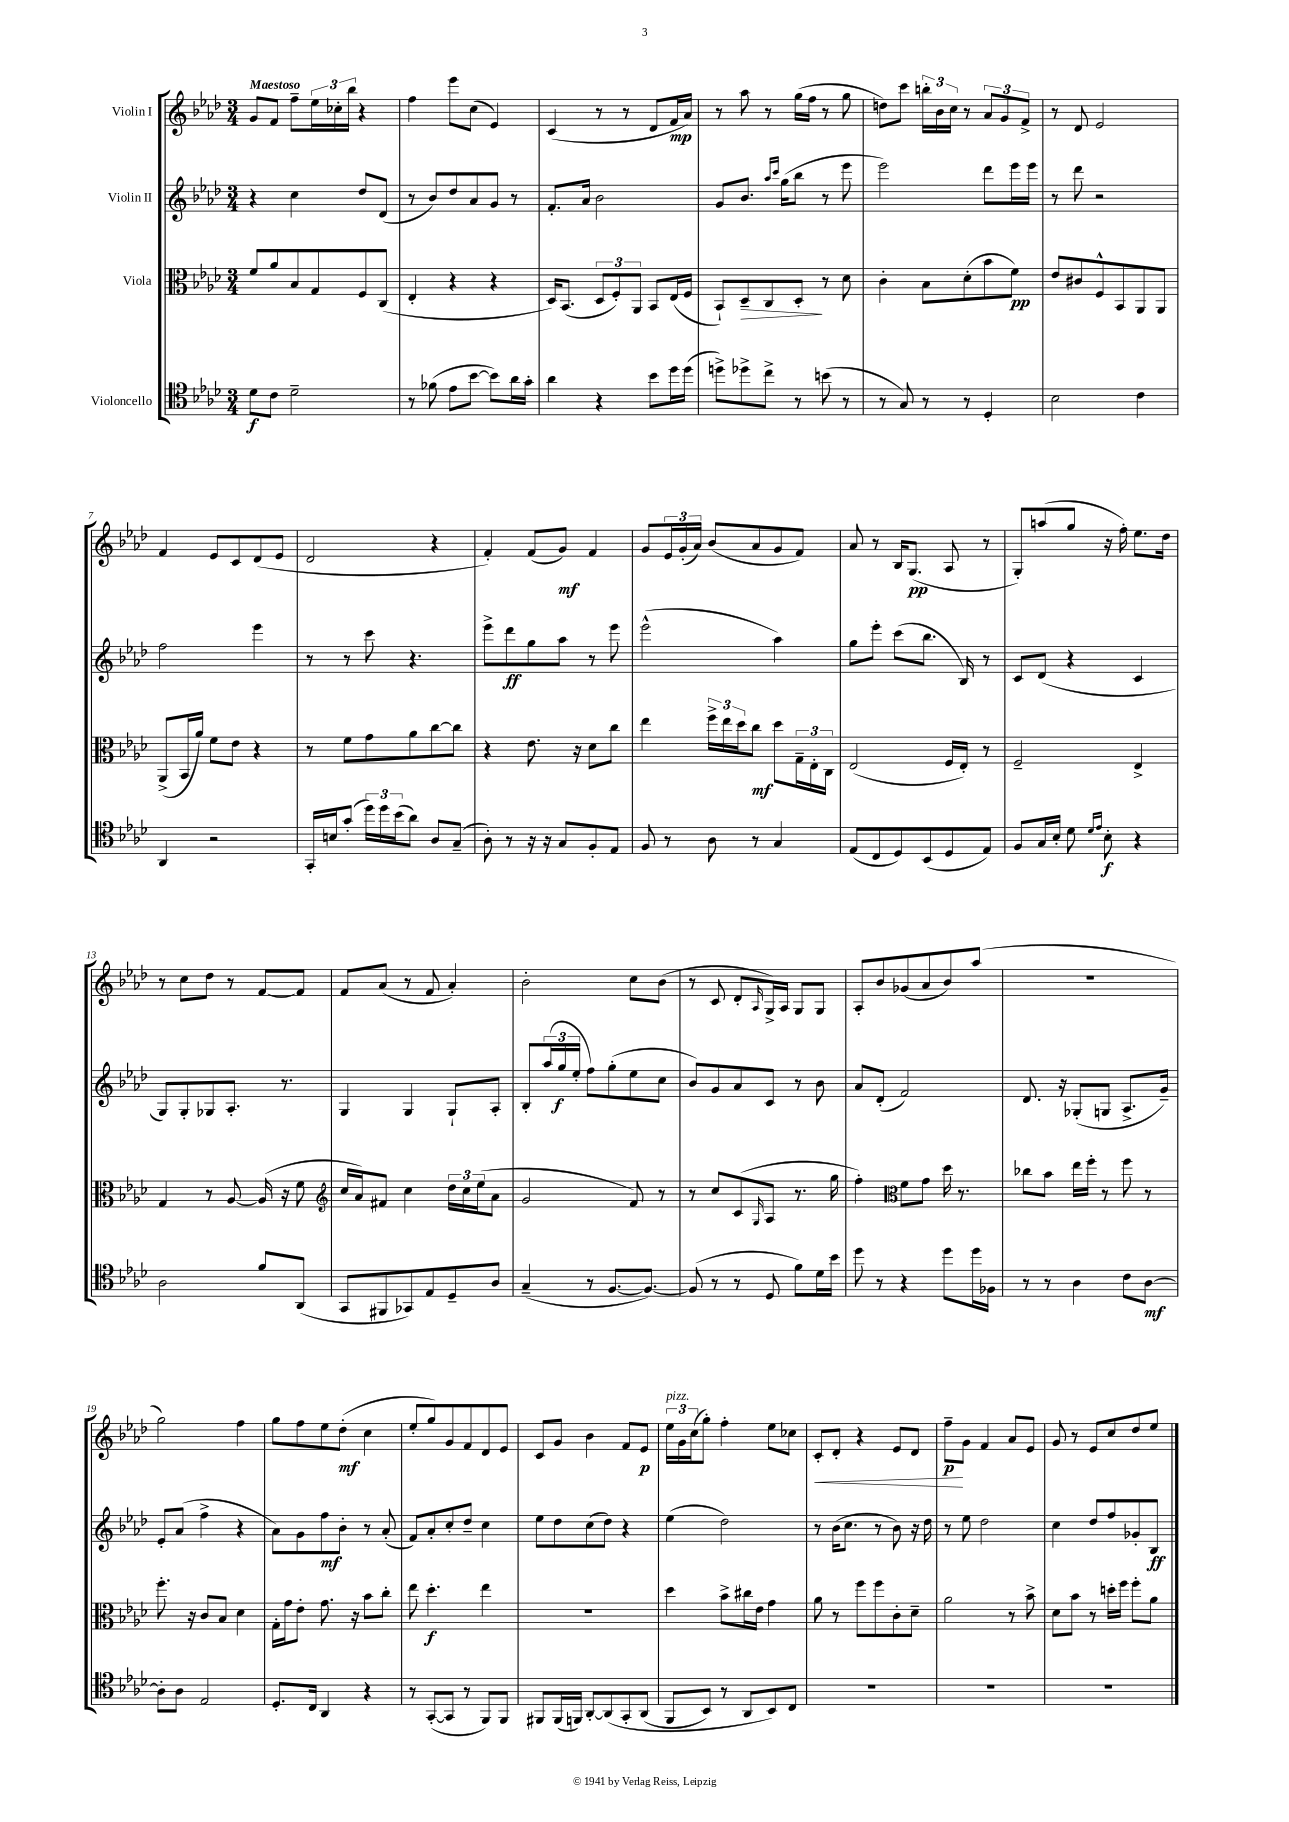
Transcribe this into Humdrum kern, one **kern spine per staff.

**kern	**dynam	**kern	**dynam	**kern	**dynam	**kern	**dynam
*part4	*part4	*part3	*part3	*part2	*part2	*part1	*part1
*staff4	*staff4	*staff3	*staff3	*staff2	*staff2	*staff1	*staff1
*I"Violoncello	*	*I"Viola	*	*I"Violin II	*	*I"Violin I	*
*clefC4	*	*clefC3	*	*clefG2	*	*clefG2	*
*k[b-e-a-d-]	*	*k[b-e-a-d-]	*	*k[b-e-a-d-]	*	*k[b-e-a-d-]	*
*M3/4	*	*M3/4	*	*M3/4	*	*M3/4	*
=1	=1	=1	=1	=1	=1	=1	=1
!	!	!	!	!	!	!LO:TX:a:B:t=Maestoso	!
8d-\L	f	8f/L	.	4r	.	8g/L	.
8c\J	.	8a-/	.	.	.	8f/J	.
2d-~\	.	8B-/	.	4cc\	.	8ff~\L	.
.	.	8G/	.	.	.	24ee-\L	.
.	.	.	.	.	.	24cc-X'\	.
.	.	.	.	.	.	24bb-\JJ	.
.	.	8F/	.	8dd-/L	.	4r	.
.	.	(8C/J	.	(8d-/J	.	.	.
=2	=2	=2	=2	=2	=2	=2	=2
8r	.	4E-'/	.	8r	.	4ff\	.
(8f-X\	.	.	.	8b-/L)	.	.	.
8e-\L	.	4r	.	8dd-/	.	8eee-\L	.
[8b-\J	.	.	.	8a-/	.	(8cc\J	.
8b-\L])	.	4r	.	8g/J	.	4e-/)	.
16a-\L	.	.	.	8r	.	.	.
16g'\JJ	.	.	.	.	.	.	.
=3	=3	=3	=3	=3	=3	=3	=3
4a-\	.	16D-/KL)	.	8.f'/L	.	(4c/	.
.	.	(8.BB-/J	.	.	.	.	.
.	.	.	.	16a-/Jk	.	.	.
4r	.	12D-/L	.	2b-\	.	8r	.
.	.	12F'/)	.	.	.	.	.
.	.	.	.	.	.	8r	.
.	.	12AA-/J	.	.	.	.	.
8b-\L	.	8BB-/L	.	.	.	8d-/L	.
16dd-\L	.	(16E-/L	.	.	.	16f/L	mp
(16dd-\JJ	.	16F/JJ	.	.	.	16a-/JJ)	.
=4	=4	=4	=4	=4	=4	=4	=4
8ddn^\L)	.	8BB-`/L)	.	8g/L	.	8r	.
!	!	!	!LO:HP:b	!	!	!	!
8dd-X^\	.	8D-~/	>	8.b-/J	.	8aa-\	.
8cc^\J	.	8C/	.	.	.	8r	.
.	.	.	.	16qqaa-/LL	.	.	.
.	.	.	.	16qqccc/JJ	.	.	.
.	.	.	.	(16gg\KL	.	.	.
8r	.	8D-'/J	.	8bb-\J	.	(16gg\LL	.
.	.	.	.	.	.	16ff\JJ	.
(8bn\	.	8r	]	8r	.	8r	.
8r	.	8d-\	.	8eee-\	.	8gg\	.
=5	=5	=5	=5	=5	=5	=5	=5
8r	.	4c'\	.	2eee-\)	.	8ddn\L)	.
8G/)	.	.	.	.	.	8ccc\J	.
8r	.	8B-\L	.	.	.	24bbn'\LL	.
.	.	.	.	.	.	24b-\	.
.	.	.	.	.	.	24cc\JJ	.
8r	.	(8d-'\	.	.	.	8r	.
4D-'/	.	8b-\	.	8ddd-\L	.	12a-/L	.
.	.	.	.	.	.	12g/	.
.	.	8f\J)	pp	16eee-\L	.	.	.
.	.	.	.	.	.	12f^/J	.
.	.	.	.	16eee-\JJ	.	.	.
=6	=6	=6	=6	=6	=6	=6	=6
2B-\	.	8e-/L	.	8r	.	8r	.
.	.	8c#X/	.	8ddd-\	.	8d-/	.
.	.	8F^^/	.	2r	.	2e-/	.
.	.	8BB-/	.	.	.	.	.
4c\	.	8AA-/	.	.	.	.	.
.	.	8AA-/J	.	.	.	.	.
!!LO:LB:g=z
=7	=7	=7	=7	=7	=7	=7	=7
4AA-/	.	(8AA-^/L	.	2ff\	.	4f/	.
.	.	16BB-/L	.	.	.	.	.
.	.	16a-/JJ)	.	.	.	.	.
2r	.	8f\L	.	.	.	8e-/L	.
.	.	8e-\J	.	.	.	8c/	.
.	.	4r	.	4eee-\	.	(8d-/	.
.	.	.	.	.	.	8e-/J	.
=8	=8	=8	=8	=8	=8	=8	=8
16GG'/LL	.	8r	.	8r	.	2d-/	.
16Bn/J	.	.	.	.	.	.	.
(8g'/J	.	8f\L	.	8r	.	.	.
24dd-\LL)	.	8g\	.	8ccc\	.	.	.
24dd-\	.	.	.	.	.	.	.
(24b-\J	.	.	.	.	.	.	.
8a-\J)	.	8a-\	.	4.r	.	.	.
8A-/L	.	[8cc\	.	.	.	4r	.
(8G~/J	.	8cc\J]	.	.	.	.	.
=9	=9	=9	=9	=9	=9	=9	=9
8A-'\)	.	4r	.	8eee-^\L	.	4f'/)	.
8r	.	.	.	8ddd-\	ff	.	.
16r	.	8.e-\	.	8gg\	.	(8f/L	.
16r	.	.	.	.	.	.	.
8G/L	.	.	.	8aa-\J	.	8g/J)	mf
.	.	16r	.	.	.	.	.
8F'/	.	8d-\L	.	8r	.	4f/	.
8E-/J	.	8cc\J	.	8eee-\	.	.	.
=10	=10	=10	=10	=10	=10	=10	=10
8F/	.	4ee-\	.	(2eee-^^\	.	8g/L	.
8r	.	.	.	.	.	24e-/L	.
.	.	.	.	.	.	(24g'/	.
.	.	.	.	.	.	24a-/JJ)	.
8A-\	.	24ff^\LL	.	.	.	(8b-/L	.
.	.	24ee-\	.	.	.	.	.
.	.	24dd-\J	.	.	.	.	.
8r	.	8cc\J	mf	.	.	8a-/	.
4G/	.	8dd-\L	.	4aa-\)	.	8g/	.
.	.	24G~\L	.	.	.	8f/J)	.
.	.	24E-'\	.	.	.	.	.
.	.	24C\JJ	.	.	.	.	.
=11	=11	=11	=11	=11	=11	=11	=11
(8E-/L	.	(2E-/	.	8gg\L	.	8a-/	.
8C/	.	.	.	8eee-'\J	.	8r	.
8D-/)	.	.	.	(8ccc\L	.	16B-/KL	.
.	.	.	.	.	.	(8.G/J	pp
(8BB-/	.	.	.	8.bb-\J	.	.	.
8D-/	.	16F/LL	.	.	.	8A-/	.
.	.	16E-'/JJ)	.	16B-/)	.	.	.
8E-/J)	.	8r	.	8r	.	8r	.
=12	=12	=12	=12	=12	=12	=12	=12
8F/L	.	2F~/	.	8c/L	.	8G'/L)	.
16G/L	.	.	.	(8d-/J	.	(8aan/	.
16B-'/JJ	.	.	.	.	.	.	.
8d-\	.	.	.	4r	.	8gg/J	.
16qqd-/LL	.	.	.	.	.	.	.
16qqe-/JJ	.	.	.	.	.	.	.
8B-'\	f	.	.	.	.	16r	.
.	.	.	.	.	.	16ff'\)	.
4r	.	4E-^/	.	4c/	.	8.ee-\L	.
.	.	.	.	.	.	16dd-\Jk	.
!!LO:LB:g=z
=13	=13	=13	=13	=13	=13	=13	=13
2A-\	.	4G/	.	8G/L)	.	8r	.
.	.	.	.	8G'/	.	8cc\L	.
.	.	8r	.	8G-X/	.	8dd-\J	.
.	.	[8A-/	.	8.A-'/J	.	8r	.
8f/L	.	(16A-/]	.	.	.	[8f/L	.
.	.	16r	.	8.r	.	.	.
(8AA-/J	.	8f\	.	.	.	8f/J]	.
=14	=14	=14	=14	=14	=14	=14	=14
*	*	*clefG2	*	*	*	*	*
8GG/L	.	16cc/LL	.	4G/	.	8f/L	.
.	.	16a-/J)	.	.	.	.	.
8FF#X/	.	8f#X/J	.	.	.	(8a-/J	.
8GG-X/)	.	4cc\	.	4G/	.	8r	.
8E-/	.	.	.	.	.	8f/	.
8D-~/	.	24dd-\LL	.	8G`/L	.	4a-'/)	.
.	.	24cc\	.	.	.	.	.
.	.	(24ee-\J	.	.	.	.	.
8A-/J	.	8a-\J	.	8A-'/J	.	.	.
=15	=15	=15	=15	=15	=15	=15	=15
(4G~/	.	2g/	.	8B-'/L	.	2b-'\	.
.	.	.	.	(24aa-/L	.	.	.
.	.	.	.	24gg/	f	.	.
.	.	.	.	24ee-'/JJ	.	.	.
8r	.	.	.	8ff\L)	.	.	.
[8.F/L	.	.	.	(8gg'\	.	.	.
.	.	8f/)	.	8ee-\	.	8cc\L	.
8.F/J_)	.	.	.	.	.	.	.
.	.	8r	.	8cc\J	.	(8b-\J	.
=16	=16	=16	=16	=16	=16	=16	=16
(8F/]	.	8r	.	8b-/L)	.	8r	.
8r	.	8cc/L	.	8g/	.	8c/	.
8r	.	(8c/	.	8a-/	.	8d-'/L	.
.	.	16qqG/	.	.	.	16qqA-/	.
8D-/	.	8A-/J	.	8c/J	.	16G^/L)	.
.	.	.	.	.	.	16A-/JJ	.
8f\L)	.	8.r	.	8r	.	8G/L	.
16d-\L	.	.	.	8b-\	.	8G/J	.
16b-\JJ	.	16gg\	.	.	.	.	.
=17	=17	=17	=17	=17	=17	=17	=17
8dd-\	.	4ff'\)	.	8a-/L	.	8A-'/L	.
8r	.	.	.	(8d-'/J	.	8b-/	.
*	*	*clefC3	*	*	*	*	*
4r	.	8f\L	.	2f/)	.	(8g-X/	.
.	.	8g\J	.	.	.	8a-/	.
8dd-\L	.	16dd-\	.	.	.	8b-/)	.
.	.	8.r	.	.	.	.	.
16dd-\L	.	.	.	.	.	(8aa-/J	.
16F-X\JJ	.	.	.	.	.	.	.
=18	=18	=18	=18	=18	=18	=18	=18
8r	.	8cc-X\L	.	8.d-/	.	2.r	.
8r	.	8b-\J	.	.	.	.	.
.	.	.	.	16r	.	.	.
4A-\	.	16ee-\LL	.	(8G-X'/L	.	.	.
.	.	16ff'\JJ	.	.	.	.	.
.	.	8r	.	8Gn/J	.	.	.
8c\L	.	8ff\	.	8.A-^/L	.	.	.
[8A-\J	mf	8r	.	.	.	.	.
.	.	.	.	16g~/Jk)	.	.	.
!!LO:LB:g=z
=19	=19	=19	=19	=19	=19	=19	=19
8A-'\L]	.	8.ff'\	.	8e-'/L	.	2gg\)	.
8A-\J	.	.	.	(8a-/J	.	.	.
.	.	16r	.	.	.	.	.
2E-/	.	8c/L	.	4ff^\	.	.	.
.	.	8B-/J	.	.	.	.	.
.	.	4d-\	.	4r	.	4ff\	.
=20	=20	=20	=20	=20	=20	=20	=20
8.D-'/L	.	16G'\LL	.	8a-\L)	.	8gg\L	.
.	.	16g\J	.	.	.	.	.
.	.	8e-'\J	.	8g\	.	8ff\	.
16C/Jk	.	.	.	.	.	.	.
4AA-/	.	8.g\	.	8ff\	mf	8ee-\	.
.	.	.	.	8b-'\J	.	(8dd-'\J	mf
.	.	16r	.	.	.	.	.
4r	.	8b-\L	.	8r	.	4cc\	.
.	.	8cc'\J	.	(8a-'/	.	.	.
=21	=21	=21	=21	=21	=21	=21	=21
8r	.	8ee-\	.	8f/L)	.	8ee-'/L	.
([8GG'/L	.	4.dd-'\	f	8a-'/	.	8gg/)	.
8GG/J]	.	.	.	8cc'/	.	8g/	.
8r	.	.	.	8dd-~/J	.	8f/	.
8FF/L)	.	4ee-\	.	4cc\	.	8d-/	.
8FF/J	.	.	.	.	.	8e-/J	.
=22	=22	=22	=22	=22	=22	=22	=22
8FF#X/L	.	2.r	.	8ee-\L	.	8c/L	.
(16FF#/L	.	.	.	8dd-\	.	8g/J	.
16FFn/JJ)	.	.	.	.	.	.	.
[8AA-'/L	.	.	.	(8cc\	.	4b-\	.
(8AA-/]	.	.	.	8dd-\J)	.	.	.
8GG'/	.	.	.	4r	.	8f/L	.
(8AA-/J	.	.	.	.	.	8e-/J	p
=23	=23	=23	=23	=23	=23	=23	=23
!	!	!	!	!	!	!LO:TX:a:i:t=pizz.	!
8FF/L	.	4dd-\	.	(4ee-\	.	24ee-\LL	.
.	.	.	.	.	.	24g\	.
.	.	.	.	.	.	(24cc\J	.
8BB-/J)	.	.	.	.	.	8gg'\J)	.
8r	.	8b-^\L	.	2dd-\)	.	4ff'\	.
8AA-/L	.	16cc#X\L	.	.	.	.	.
.	.	16e-\JJ	.	.	.	.	.
8BB-/)	.	4g\	.	.	.	8ee-\L	.
8C/J	.	.	.	.	.	8cc-X\J	.
=24	=24	=24	=24	=24	=24	=24	=24
!	!	!	!	!	!	!	!LO:HP:b
2.r	.	8a-\	.	8r	.	8c'/L	<
.	.	8r	.	(16b-\KL	.	8d-'/J	.
.	.	.	.	8.cc\J	.	.	.
.	.	8ff\L	.	.	.	4r	.
.	.	8ff\	.	8r	.	.	.
.	.	8c'\	.	8b-\)	.	8e-/L	.
.	.	8d-~\J	.	16r	.	8d-/J	.
.	.	.	.	16dd-\	.	.	.
=25	=25	=25	=25	=25	=25	=25	=25
2.r	.	2a-\	.	8r	.	8ff~\L	p
.	.	.	.	8ee-\	.	8g\J	[
.	.	.	.	2dd-\	.	4f/	.
.	.	8r	.	.	.	8a-/L	.
.	.	8b-^\	.	.	.	8e-/J	.
=26	=26	=26	=26	=26	=26	=26	=26
2.r	.	8d-\L	.	4cc\	.	8g/	.
.	.	8b-\J	.	.	.	8r	.
.	.	8r	.	8dd-/L	.	8e-/L	.
.	.	16ddn'\LL	.	8ff/	.	8cc/	.
.	.	16ff\JJ	.	.	.	.	.
.	.	8ff'\L	.	8g-X'/	.	8dd-/	.
.	.	8a-\J	.	8B-/J	ff	8ee-/J	.
==	==	==	==	==	==	==	==
*-	*-	*-	*-	*-	*-	*-	*-
